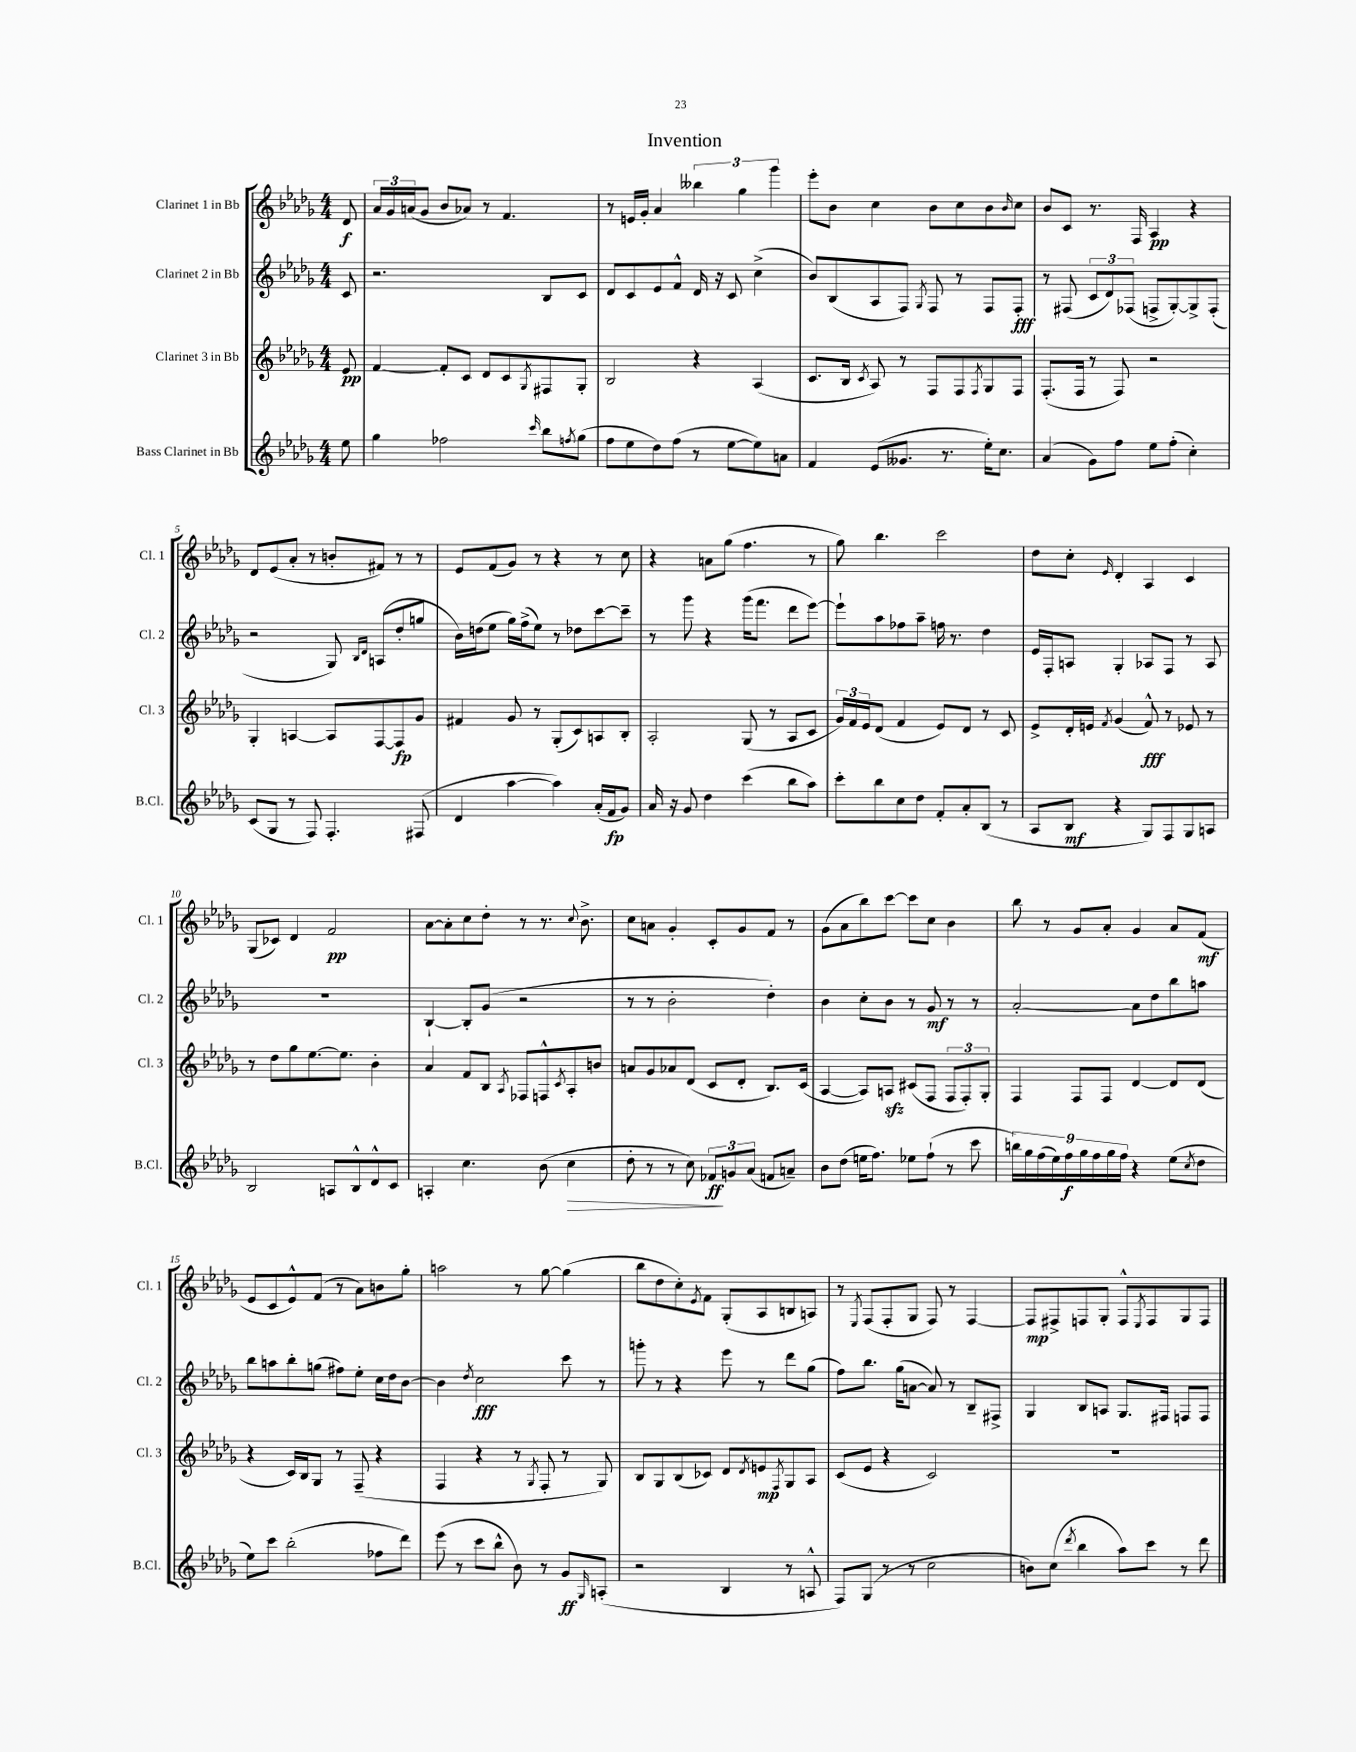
\header { title = "Invention" }
<<
\new StaffGroup <<
\new Staff = "s0" \with { instrumentName = "Clarinet 1 in Bb" shortInstrumentName = "Cl. 1" } {
    \clef treble \key des \major \numericTimeSignature \time 4/4 \partial 8
    des'8\f |
    \tuplet 3/2 { aes'16 ges'16 a'16( } ges'8 bes'8 aes'8) r8 f'4. |
    r8 e'16 ges'16-. aes'4 \tuplet 3/2 { beses''4 ges''4 ges'''4 } |
    ees'''8-. bes'8 c''4 bes'8 c''8 bes'8 \grace { bes'16 } c''8 |
    bes'8 c'8 r8. f16 aes4\pp r4 |
    des'8 ees'8( aes'8-. r8 b'8-. fis'8) r8 r8 |
    ees'8 f'8( ges'8) r8 r4 r8 c''8 |
    r4 a'8 ges''8( f''4. r8 |
    ges''8) bes''4. c'''2 |
    des''8 c''8-. \grace { ees'16 } des'4-. aes4 c'4 |
    ges8( ces'8) des'4 f'2\pp |
    aes'8~ aes'8-. c''8 des''8-. r8 r8. \appoggiatura { c''8 } bes'8.-> |
    c''8 a'8 ges'4-. c'8-. ges'8 f'8 r8 |
    ges'8( aes'8 bes''8) c'''8~ c'''8 c''8 bes'4 |
    bes''8 r8 ges'8 aes'8-. ges'4 aes'8 f'8\mf( |
    ees'8 c'8 ees'8-^) f'8( r8 aes'8) b'8 ges''8-. |
    a''2 r8 ges''8~ ges''4( |
    bes''8 des''8 c''8-.) \acciaccatura { ees'8 } f'8 ges8-.( aes8 b8 a8) |
    r8 \acciaccatura { ees8 } f8( f8-. ges8 f8) r8 f4~ |
    f8\mp fis8-> f8 ges8-. f8-^ \acciaccatura { ees8 } f8 ges8 f8 \bar "|." |
}
\new Staff = "s1" \with { instrumentName = "Clarinet 2 in Bb" shortInstrumentName = "Cl. 2" } {
    \clef treble \key des \major \numericTimeSignature \time 4/4 \partial 8
    c'8 |
    r2. bes8 c'8 |
    des'8 c'8 ees'8 f'8-^ des'16 r16 c'8 c''4->( |
    bes'8) bes8( aes8 f8) \acciaccatura { ges8 } f8 r8 f8 f8-.\fff |
    r8 fis8( \tuplet 3/2 { c'8 des'8) fes8( } f8-> ges8~-.) ges8-> f8-.( |
    r2 ges8) \grace { bes16 des'16 } a8( des''8-. g''8 |
    bes'16) d''16( ees''8 ges''16) f''16->( ees''8) r8 des''8 c'''8~ c'''8-- |
    r8 ges'''8 r4 ges'''16( f'''8. des'''8 ees'''8~) |
    ees'''8-! aes''8 fes''8 aes''8-- f''16 r8. des''4 |
    ees'16 f16-. a8 ges4-. aes8 f8 r8 aes8 |
    R1 |
    bes4~-! bes8-. ges'8( r2 |
    r8 r8 bes'2-. des''4-.) |
    bes'4 c''8-. bes'8 r8 ges'8\mf r8 r8 |
    aes'2~-. aes'8 des''8 bes''8 a''8 |
    bes''8 a''8 bes''8-. g''8( fis''8) ees''8-. c''16 des''16 bes'8~ |
    bes'4 \acciaccatura { des''8 } c''2\fff c'''8 r8 |
    g'''8-. r8 r4 ees'''8 r8 des'''8 ges''8( |
    f''8) bes''8. ges''16( a'8~ a'8) r8 bes8-- fis8-> |
    ges4 bes8 a8 ges8. fis16 f8 f8 \bar "|." |
}
\new Staff = "s2" \with { instrumentName = "Clarinet 3 in Bb" shortInstrumentName = "Cl. 3" } {
    \clef treble \key des \major \numericTimeSignature \time 4/4 \partial 8
    ees'8\pp |
    f'4~ f'8-. c'8 des'8 c'8 \acciaccatura { ges8 } fis8 ges8-. |
    bes2 r4 aes4( |
    c'8. bes16 \acciaccatura { c'8 } aes8) r8 f8 f8 \acciaccatura { f8 } ges8 f8 |
    f8.-.( f16 r8 f8) r2 |
    ges4-. a4~ a8 f8~ f8\fp ges'8 |
    fis'4 ges'8 r8 ges8-.( c'8) a8 bes8-. |
    aes2-. ges8( r8 aes8 c'8 |
    \tuplet 3/2 { ges'16) f'16 ees'16 } des'8( f'4 ees'8) des'8 r8 c'8 |
    ees'8-> des'16-. e'16 \acciaccatura { f'8 } ges'4( f'8-^\fff) r8 ees'8 r8 |
    r8 des''8 ges''8 ees''8.~ ees''8. bes'4-. |
    aes'4 f'8 bes8 \acciaccatura { aes8 } fes8 f8-^ \acciaccatura { c'8 } aes8-. b'8 |
    a'8 ges'8 aes'8 des'8( c'8 des'8-. bes8.) c'16( |
    aes4~ aes8) a8\sfz cis'8( f8 \tuplet 3/2 { f8 f8-.) ges8-. } |
    f4 f8 f8 des'4~ des'8 des'8( |
    r4 c'16) bes16 ges8 r8 f8--( r4 |
    f4 r4 r8 \acciaccatura { ges8 } f8-. r8 ges8) |
    bes8 ges8 bes8( ces'8) des'8 \acciaccatura { des'8 } e'8\mp \acciaccatura { f8 } ges8 aes8 |
    c'8( ees'8 r4 c'2) |
    R1 \bar "|." |
}
\new Staff = "s3" \with { instrumentName = "Bass Clarinet in Bb" shortInstrumentName = "B.Cl." } {
    \clef treble \key des \major \numericTimeSignature \time 4/4 \partial 8
    ees''8 |
    ges''4 fes''2 \grace { c'''16 } bes''8 \acciaccatura { f''8 } ges''8( |
    f''8 ees''8 des''8) f''8( r8 ees''8~ ees''8) a'8 |
    f'4 ees'8( geses'8. r8. ees''16-.) c''8. |
    aes'4( ges'8) f''8 ees''8 f''8-.( c''4-.) |
    c'8( ges8 r8 f8) f4.-. fis8( |
    des'4 aes''4~ aes''4) aes'16-.( f'16\fp ges'8) |
    aes'16 r16 ges'8 des''4 c'''4( bes''8 aes''8) |
    c'''8-. bes''8 c''8 des''8 f'8-. aes'8-. bes8( r8 |
    aes8 bes8\mf r4 ges8) f8 ges8 a8 |
    bes2 a8 bes8-^ des'8-^ c'8 |
    a4-. c''4. bes'8( c''4\> |
    des''8-. r8 r8 c''8) \tuplet 3/2 { fes'8\ff\! g'8 aes'8( } f'8 a'8--) |
    bes'8 des''8( e''16 f''8.) ees''8 f''8-!( r8 c'''8 |
    \tuplet 9/8 { b''16) ges''16 f''16( ees''16) f''16\f ges''16 f''16 ges''16 f''16 } r4 ees''8( \acciaccatura { c''8 } des''8 |
    ees''8) c'''8 bes''2-.( fes''8 des'''8) |
    ees'''8( r8 c'''8 bes''8-^ bes'8) r8 ges'8\ff \grace { ges16 } a8-.( |
    r2 bes4 r8 a8-^ |
    f8) ges8( r8 r8 c''2 |
    b'8) c''8( \acciaccatura { des'''8 } bes''4 aes''8) c'''8 r8 des'''8 \bar "|." |
}
>>
>>
